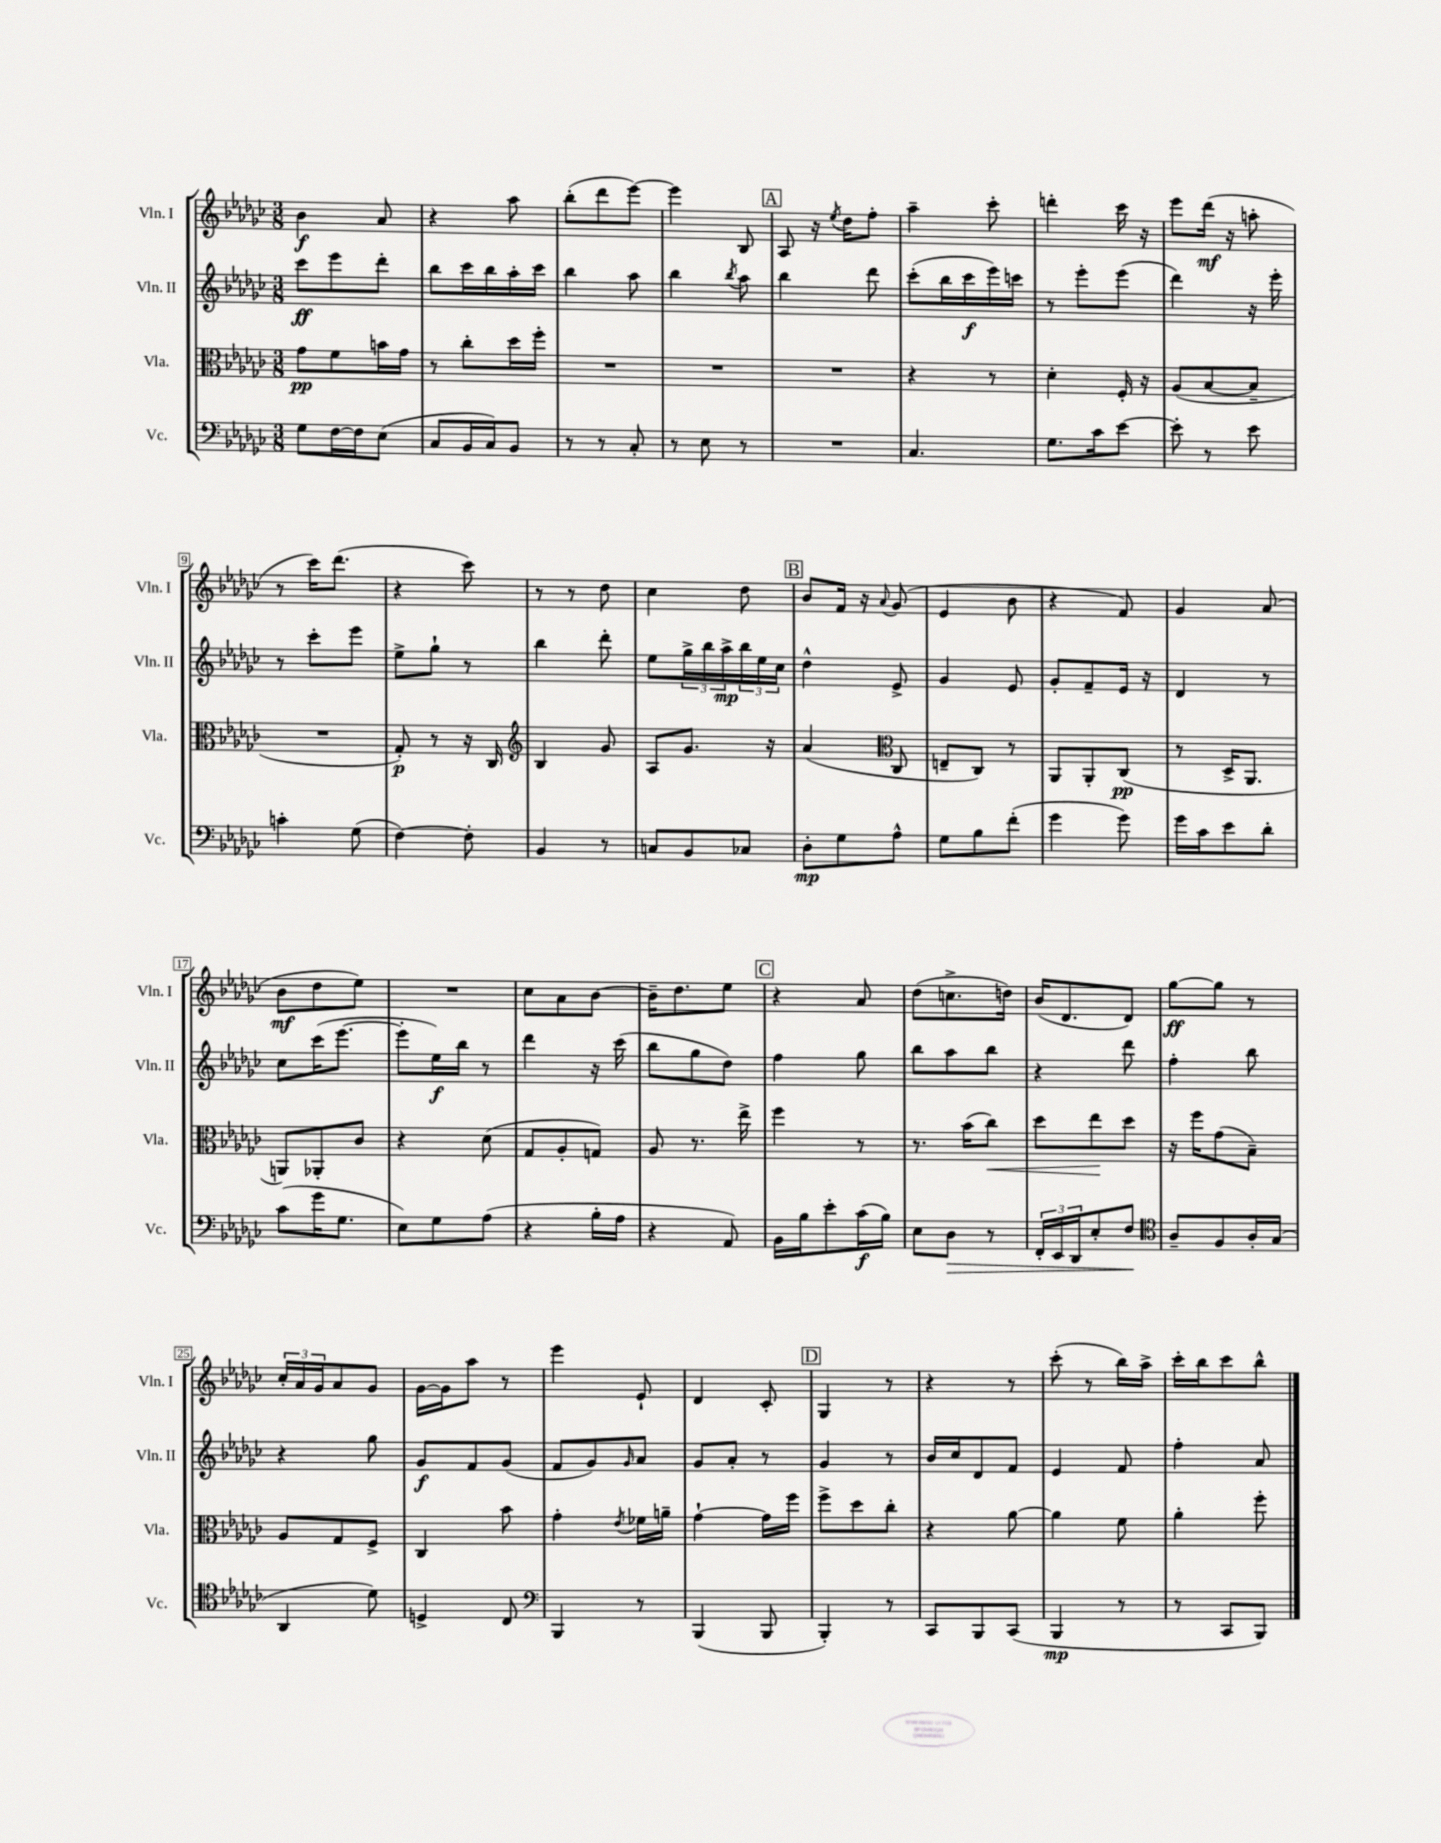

**kern	**kern	**kern	**kern
*staff4	*staff3	*staff2	*staff1
*clefF4	*clefC3	*clefG2	*clefG2
*k[b-e-a-d-g-c-]	*k[b-e-a-d-g-c-]	*k[b-e-a-d-g-c-]	*k[b-e-a-d-g-c-]
*M3/8	*M3/8	*M3/8	*M3/8
8G-\L	8g-\L	8ccc-\L	4b-\
[16F\L	8f\	8eee-\	.
16F\]J	.	.	.
(8E-\J	16b\L	8ddd-'\J	8a-/
.	16g-\JJ	.	.
=	=	=	=
8C-/L	8r	8bb-\L	4r
16BB-/L	8cc-'\L	16ccc-\L	.
16C-/J)	.	16bb-\	.
8BB-/J	16dd-\L	16aa-'\	8aa-\
.	16ff'\JJ	16ccc-\JJ	.
=	=	=	=
8r	4.r	4bb-\	(8bb-'\L
8r	.	.	8ddd-\
8C-'/	.	8aa-\	[8eee-\J)
=	=	=	=
8r	4.r	4bb-\	4eee-\]
8E-\	.	.	.
.	.	8qbb-/	.
8r	.	8aa-\	8B-/
=	=	=	=
4.r	4.r	4bb-\	8A-/
.	.	.	16r
.	.	.	8qee-/
.	.	.	16dd-\LK
.	.	8ddd-\	8ff'\J
=	=	=	=
4.C-/	4r	(8ccc-'\L	4aa-~\
.	.	16bb-\L	.
.	.	16ccc-\	.
.	8r	16eee-\)	8ccc-'\
.	.	16ccc\JJ	.
=	=	=	=
8.G-\L	4d-'\	8r	4ddd'\
.	.	8eee-'\L	.
16c-\k	.	.	.
[8e-\J	16F'/	(8eee-\J	16ccc-\
.	16r	.	16r
=	=	=	=
8e-'\]	(8A-/L	4ddd-\)	8eee-\L
8r	[8B-/	.	(16ddd-\Jk
.	.	.	16r
8e-\	8B-~/]J	16r	8aa'\
.	.	16eee-'\	.
=	=	=	=
4c'\	4.r	8r	8r
.	.	8ccc-'\L	16ccc-\LK)
.	.	.	(8.ddd-\J
(8G-\	.	8eee-\J	.
=	=	=	=
[4F\)	8G-'/)	8ee-^\L	4r
.	8r	8gg-`\J	.
8F'\]	16r	8r	8ccc-\)
.	16C-/	.	.
=	=	=	=
*	*clefG2	*	*
4BB-/	4B-/	4bb-\	8r
.	.	.	8r
8r	8g-/	8ddd-'\	8dd-\
=	=	=	=
8C/L	8A-/L	8ee-\L	4cc-\
8BB-/	8.g-/J	24gg-^\L	.
.	.	24bb-\	.
.	.	24aa-^\	.
8C-/J	.	24bb-\	8dd-\
.	.	24ee-\	.
.	16r	.	.
.	.	24cc-\JJ	.
=	=	=	=
8D-'\L	(4a-/	4dd-^^\	8b-/L
8G-\	.	.	16f/Jk
.	.	.	16r
*	*clefC3	*	*
.	.	.	8qqa-/
8A-^^\J	8C-/	8e-^/	(8g-/
=	=	=	=
8G-\L	8E~/L	4g-/	4e-/
8B-\	8C-/J)	.	.
(8f'\J	8r	8e-/	8b-\
=	=	=	=
4g-\	8AA-/L	8g-'/L	4r
.	8AA-'/	8f~/	.
8g-\)	(8C-/J	16e-/Jk	8f/)
.	.	16r	.
=	=	=	=
16g-\LL	8r	4d-/	4g-/
16c-\J	.	.	.
8e-\	16D-^/LK	.	.
.	8.AA-/J	.	.
8d-'\J	.	8r	(8a-/
=	=	=	=
(8c-\L	8AA/L)	8cc-\L	8b-\L
16g-\K	8AA-'/	(16ccc-\K	8dd-\
8.G-\J	.	[8.eee-\J	.
.	8c-/J	.	8ee-\J)
=	=	=	=
8E-\L)	4r	8eee-'\]L	4.r
8G-\	.	16ee-\L)	.
.	.	16bb-\JJ	.
(8A-\J	(8d-\	8r	.
=	=	=	=
4r	8G-/L	4ddd-\	8cc-\L
.	8A-'/	.	8a-\
16B-'\LL	8G/J)	16r	[8b-\J
16A-\JJ	.	(16ccc-\	.
=	=	=	=
4r	8A-/	8bb-\L	16b-~\]LK
.	.	.	8.dd-\
.	8.r	8gg-\	.
8AA-/)	.	8dd-\J)	8ee-\J
.	16ee-^\	.	.
=	=	=	=
16BB-\LL	4ff\	4ff\	4r
16B-\J	.	.	.
8e-'\	.	.	.
(16c-\L	8r	8gg-\	8a-/
16B-\JJ)	.	.	.
=	=	=	=
8E-\L	8.r	8bb-\L	(8dd-\L
8D-\J	.	8aa-\	8.cc^\
.	(16b-\LK	.	.
8r	8cc-\J)	8bb-\J	.
.	.	.	16dd\Jk)
=	=	=	=
24FF'/LL	8dd-\L	4r	(16b-/LK
24EE-/	.	.	.
.	.	.	8.d-/
24DD-/J	.	.	.
8E-'/	8ee-\	.	.
8F/J	8dd-\J	8ddd-\	8d-/J)
=	=	=	=
*clefC4	*	*	*
8A-~/L	16r	4ff'\	[8gg-\L
.	16ff\LK	.	.
8F/	(8g-\	.	8gg-\]J
16A-'/L	8B-~\J)	8bb-\	8r
(16G-/JJ	.	.	.
=	=	=	=
4AA-/	8A-/L	4r	24cc-'/LL
.	.	.	24a-/
.	.	.	24g-/J
.	8G-/	.	8a-/
8d-\)	8F^/J	8gg-\	8g-/J
=	=	=	=
4D^/	4C-/	8g-/L	[16g-\LL
.	.	.	16g-\]J
.	.	8f/	8aa-\J
8C-/	8b-\	(8g-/J	8r
=	=	=	=
*clefF4	*	*	*
4BBB-/	4g-'\	8f/L	4eee-\
.	.	8g-/)	.
.	8qe-/	16qqg-/	.
8r	16f-\LL	8a-/J	8e-`/
.	16a~\JJ	.	.
=	=	=	=
(4BBB-/	[4g-`\	8g-/L	4d-/
.	.	8a-'/J	.
8BBB-/	16g-\]LL	8r	8c-'/
.	16ff\JJ	.	.
=	=	=	=
4BBB-'/)	8ff^\L	4g-/	4G-/
.	8dd-\	.	.
8r	8cc-'\J	8r	8r
=	=	=	=
8CC-/L	4r	16b-/LL	4r
.	.	16cc-/J	.
8BBB-/	.	8d-/	.
(8CC-/J	[8a-\	8f/J	8r
=	=	=	=
4BBB-/	4a-\]	4e-/	(8ccc-'\
.	.	.	8r
8r	8f\	8f/	16bb-\LL)
.	.	.	16aa-^\JJ
=	=	=	=
8r	4a-'\	4ff'\	16ccc-'\LL
.	.	.	16bb-\J
8CC-/L	.	.	8ccc-\
8BBB-/J)	8ff'\	8a-/	8bb-^^\J
==	==	==	==
*-	*-	*-	*-
